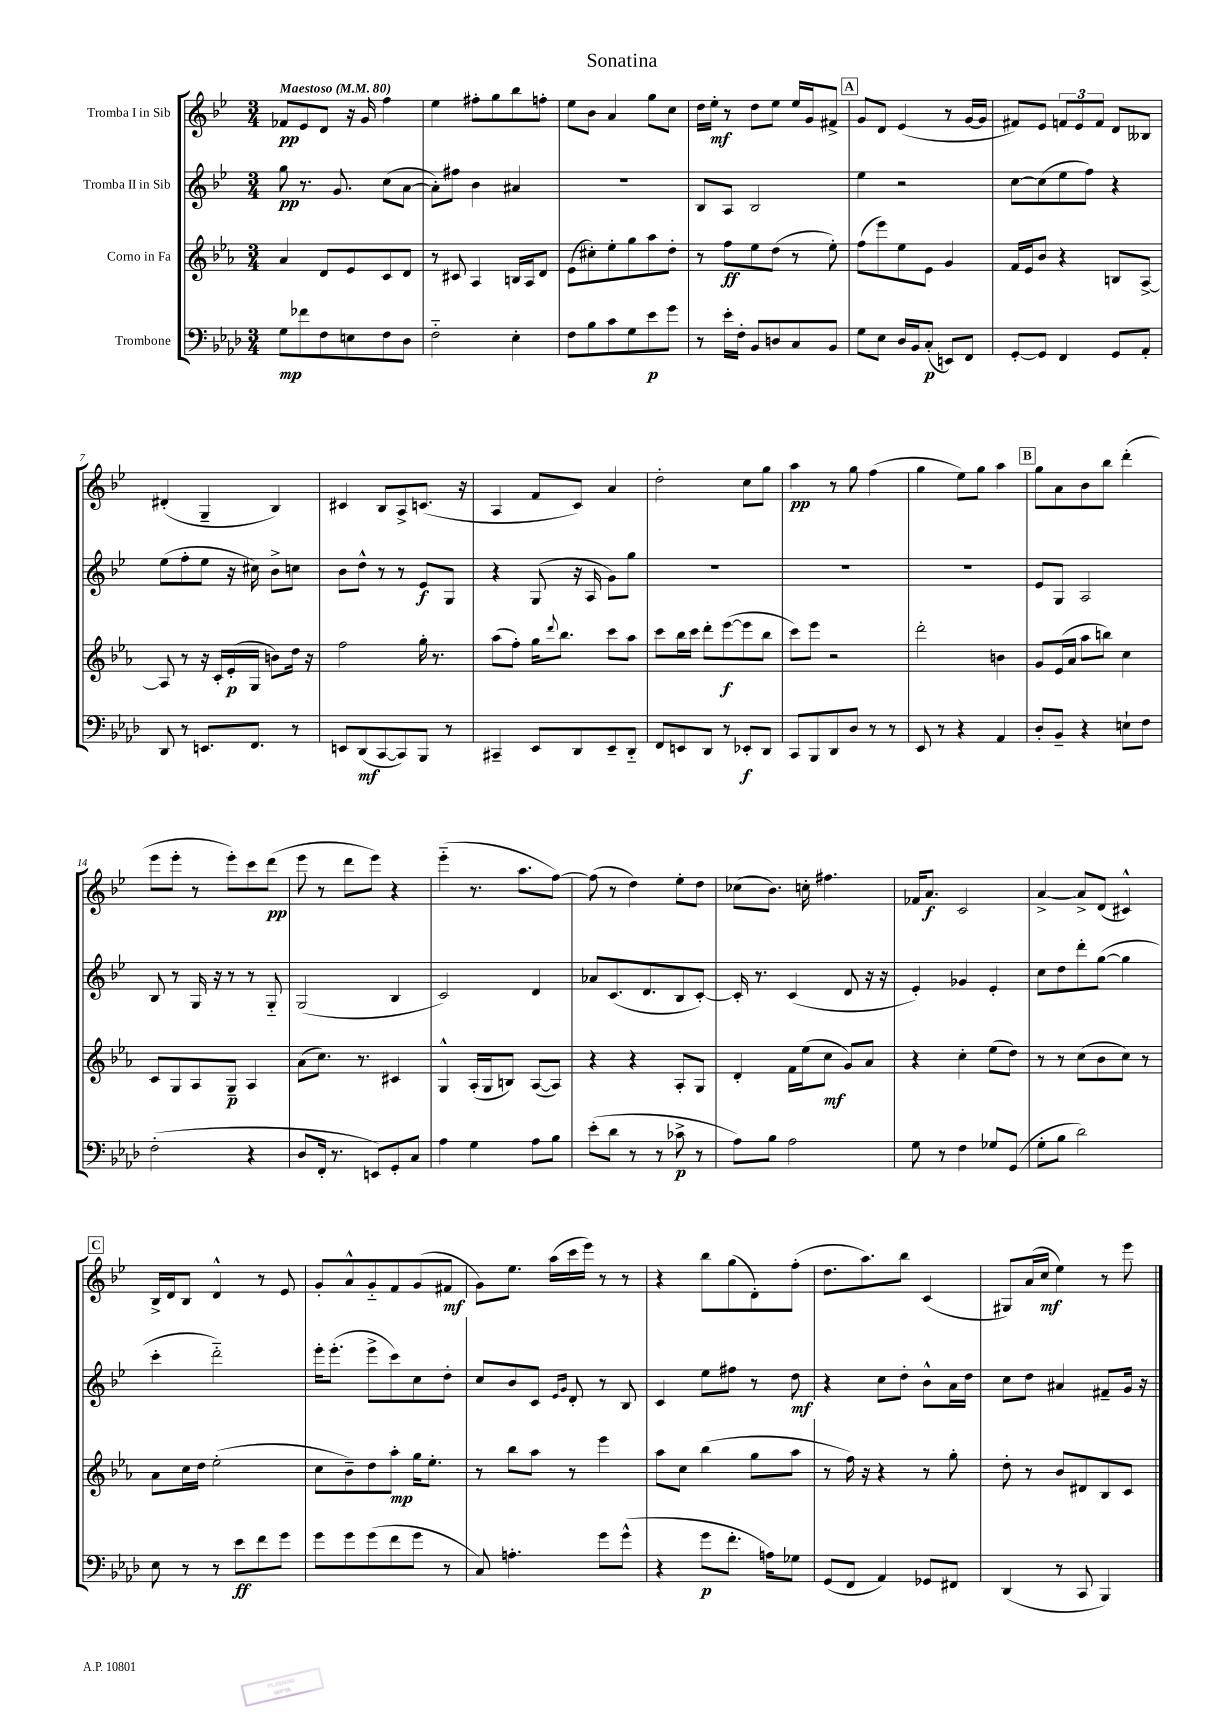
\header { title = "Sonatina" }
<<
\new StaffGroup <<
\new Staff = "s0" \with { instrumentName = "Tromba I in Sib" } {
    \clef treble \key bes \major \numericTimeSignature \time 3/4 \tempo "Maestoso" 4 = 80
    fes'8\pp ees'8 d'8 r16 g'16 f''4 |
    ees''4 fis''8-. g''8 bes''8 f''8-. |
    ees''8 bes'8 a'4 g''8 c''8 |
    d''16 ees''16-.\mf r8 d''8 ees''8 ees''16 g'16 fis'8-> |
    \mark \markup { \box "A" } g'8 d'8 ees'4( r8 g'16~ g'16 |
    fis'8) ees'8 \tuplet 3/2 { f'8 ees'8 f'8 } d'8 beses8 |
    dis'4-.( g4-- bes4) |
    cis'4 bes8 a8-> c'8.( r16 |
    a4 f'8 c'8) a'4 |
    d''2-. c''8 g''8 |
    a''4\pp r8 g''8 f''4( |
    g''4 ees''8) g''8 a''4 |
    \mark \markup { \box "B" } g''8 a'8 bes'8 bes''8 d'''4-.( |
    ees'''8 ees'''8-. r8 ees'''8-.) c'''8 d'''8\pp( |
    ees'''8 r8 d'''8 ees'''8) r4 |
    ees'''4-_( r8. a''8. f''8~) |
    f''8( r8 d''4) ees''8-. d''8 |
    ces''8( bes'8.) c''16-. fis''4. |
    fes'16 a'8.\f c'2 |
    a'4~-> a'8-> d'8( cis'4-^) |
    \mark \markup { \box "C" } bes16-> d'16 bes8 d'4-^ r8 ees'8 |
    g'8-. a'8-^ g'8-_ f'8 g'8( fis'8\mf |
    g'8) ees''8. a''16( c'''16 ees'''16) r8 r8 |
    r4 bes''8 g''8( d'8-.) f''8-.( |
    d''8. a''8.) bes''8 c'4( |
    gis8) a'16( c''16\mf ees''4) r8 ees'''8 \bar "|." |
}
\new Staff = "s1" \with { instrumentName = "Tromba II in Sib" } {
    \clef treble \key bes \major \numericTimeSignature \time 3/4
    g''8\pp r8. g'8. c''8( a'8~ |
    a'8-.) fis''8 bes'4 ais'4 |
    R2. |
    bes8 a8 bes2 |
    \mark \markup { \box "A" } ees''4 r2 |
    c''8~ c''8( ees''8 f''8) r4 |
    ees''8( f''8-. ees''8 r16 cis''16) bes'8-> c''8 |
    bes'8 d''8-^ r8 r8 ees'8\f g8 |
    r4 g8( r16 a16 g'8) g''8 |
    R2. |
    R2. |
    R2. |
    \mark \markup { \box "B" } ees'8 g8 a2 |
    bes8 r8 g16 r16 r8 r8 g8-_ |
    g2( bes4 |
    c'2) d'4 |
    aes'8 c'8.( d'8. bes8 c'8~-.) |
    c'16-. r8. c'4( d'8 r16 r16 |
    ees'4-.) ges'4 ees'4-. |
    c''8 d''8 d'''8-. g''8~( g''4 |
    \mark \markup { \box "C" } c'''4-. d'''2-_) |
    ees'''16-. ees'''8.-.( ees'''8-> c'''8) c''8 d''8-. |
    c''8 bes'8 c'8 \grace { ees'16 g'16 } d'8-. r8 bes8 |
    c'4 ees''8 fis''8 r8 d''8\mf |
    r4 c''8 d''8-. bes'8-^ a'16 d''16 |
    c''8 d''8 ais'4 fis'8-- g'16 r16 \bar "|." |
}
\new Staff = "s2" \with { instrumentName = "Corno in Fa" } {
    \clef treble \key ees \major \numericTimeSignature \time 3/4
    aes'4 d'8 ees'8 c'8 d'8 |
    r8 cis'8 aes4 b16 aes16 d'8 |
    ees'8( cis''8-.) ees''8-. g''8 aes''8 d''8-. |
    r8 f''8\ff ees''8 d''8( r8 ees''8-.) |
    \mark \markup { \box "A" } f''8( ees'''8) ees''8 ees'8 g'4 |
    f'16 ees'16 bes'8 r4 b8 aes8~-> |
    aes8 r8 r16 c'16-. ees'16-.\p( g16 b'8) d''16 r16 |
    f''2 g''16-. r8. |
    aes''8( f''8-.) g''16 \appoggiatura { d'''8 } bes''8. c'''8 aes''8 |
    c'''8 bes''16 c'''16 d'''8-. ees'''8~\f( ees'''8 bes''8 |
    c'''8) ees'''8 r2 |
    d'''2-. b'4 |
    \mark \markup { \box "B" } g'8 ees'16( aes'16 aes''8 b''8) c''4 |
    c'8 g8 aes8 g8--\p aes4 |
    aes'8( c''8.) r8. cis'4 |
    g4-^ aes16-.( g16 b8) aes8~( aes8) |
    r4 r4 aes8-. g8 |
    d'4-. f'16 ees''16( c''8\mf g'8) aes'8 |
    r4 c''4-. ees''8( d''8) |
    r8 r8 c''8( bes'8 c''8) r8 |
    \mark \markup { \box "C" } aes'8 c''16 d''16 ees''2-.( |
    c''8 bes'8--) d''8 aes''8-.\mp g''16 ees''8.-. |
    r8 bes''8 aes''8 r8 ees'''4 |
    aes''8 c''8 bes''4( g''8 aes''8 |
    r8 f''16) r16 r4 r8 g''8-. |
    d''8-. r8 bes'8 dis'8 bes8 c'8 \bar "|." |
}
\new Staff = "s3" \with { instrumentName = "Trombone" } {
    \clef bass \key aes \major \numericTimeSignature \time 3/4
    g8\mp fes'8 f8 e8 f8 des8 |
    f2-_ ees4-. |
    f8 bes8 c'8 g8 ees'8\p g'8 |
    r8 ees'16-. f16-. bes,8 d8 c8 bes,8 |
    \mark \markup { \box "A" } g8 ees8 des16 bes,16 c8-.\p( e,8) f,8 |
    g,8~-. g,8 f,4 g,8 aes,8-. |
    des,8 r8 e,8. f,8. r8 |
    e,8 des,8\mf( c,8~ c,8) bes,,8 r8 |
    cis,4-- ees,8 des,8 ees,8-- des,8-_ |
    f,8 e,8 des,8 r8 ees,8-.\f des,8 |
    c,8 bes,,8 des,8 des8 r8 r8 |
    ees,8 r8 r4 aes,4 |
    \mark \markup { \box "B" } des8-. bes,8-- r4 e8-! f8 |
    f2-.( r4 |
    des8 f,16-. r8. e,8) g,8-. c8 |
    aes4 g4 aes8 bes8 |
    ees'8-.( des'8 r8 r8 ces'8->\p r8 |
    aes8) bes8 aes2 |
    g8 r8 f4 ges8 g,8( |
    g8-. bes8 des'2) |
    \mark \markup { \box "C" } ees8 r8 r8 ees'8\ff f'8 g'8 |
    g'8 g'8 g'8( f'8 g'8 r8 |
    c8) a4.-. g'8 g'8-^( |
    r4 g'8\p f'8.-. a16) ges8 |
    g,8( f,8 aes,4) ges,8 fis,8 |
    des,4( r8 c,8 bes,,4) \bar "|." |
}
>>
>>
